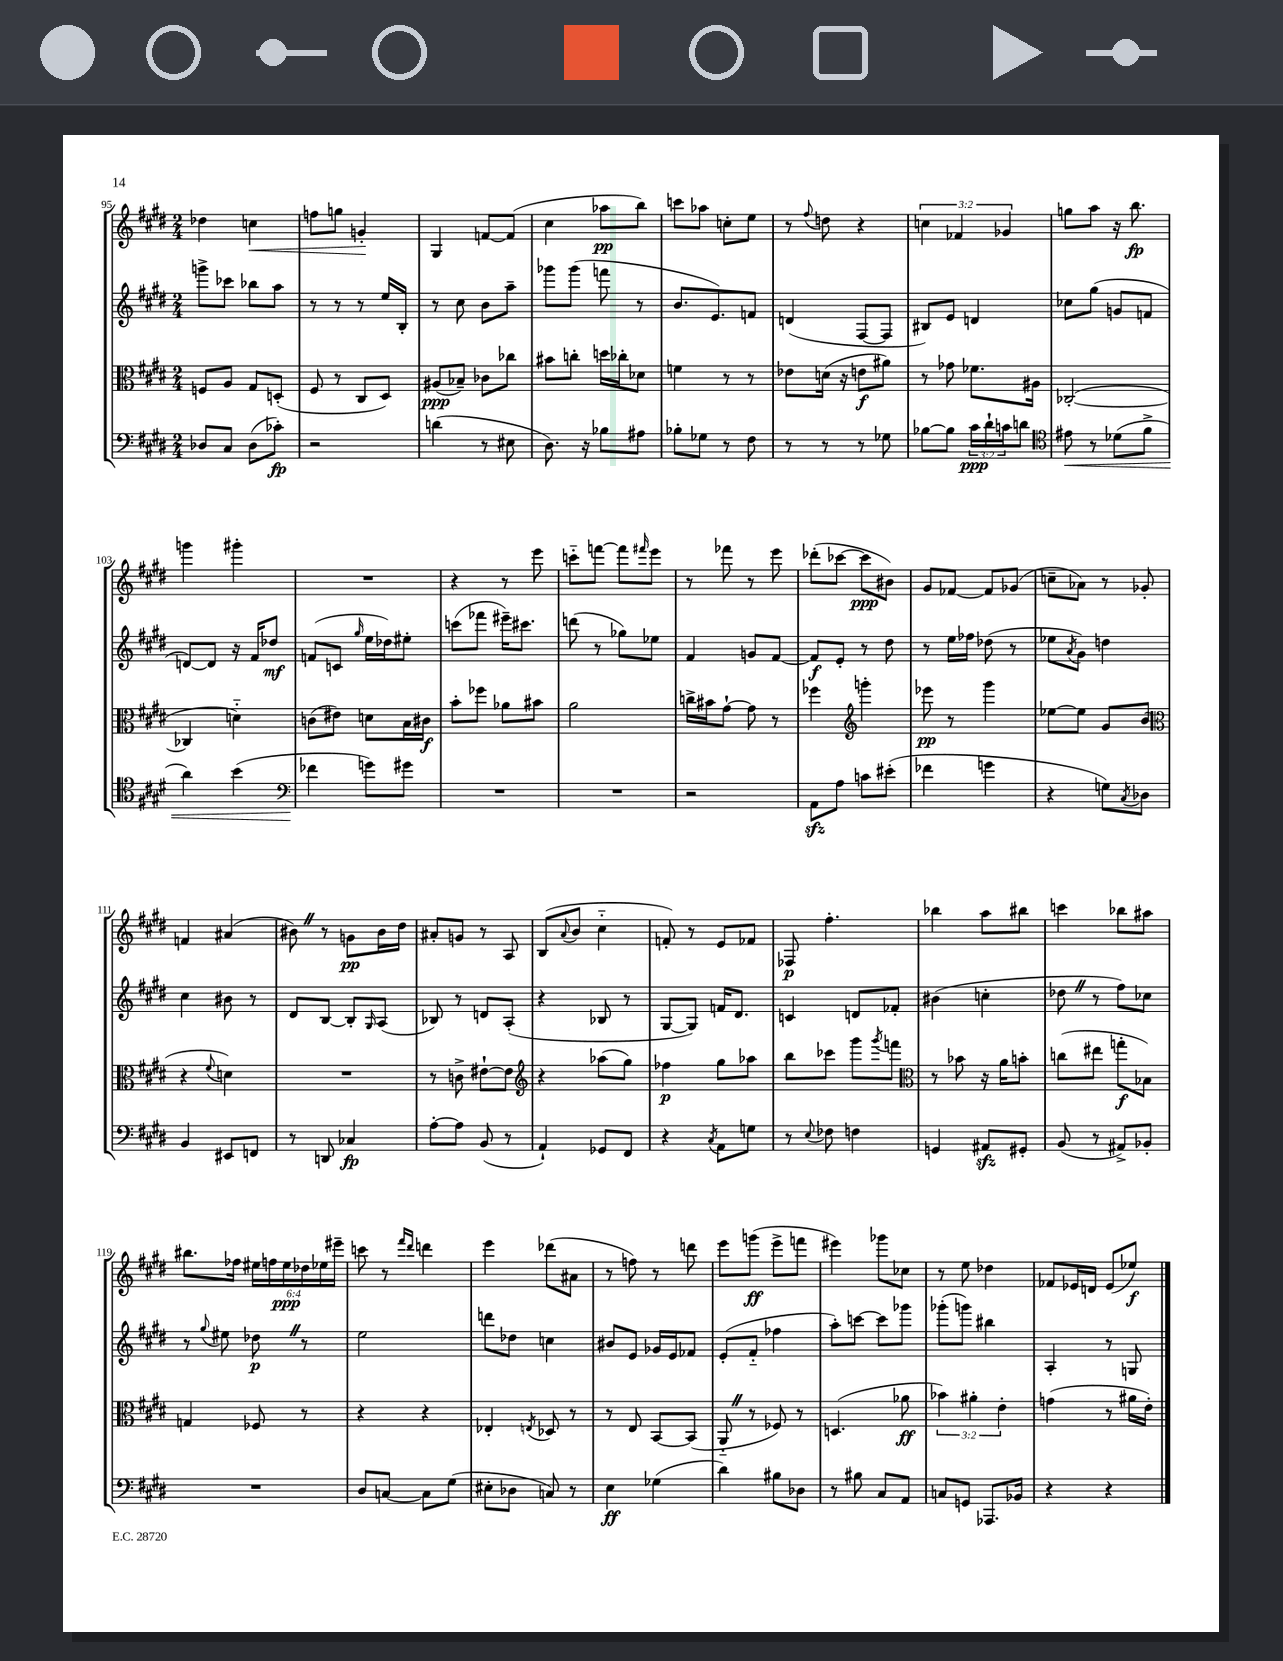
<<
\new StaffGroup <<
\new Staff = "s0" {
    \clef treble \key e \major \numericTimeSignature \time 2/4 \override Staff.TupletNumber.text = #tuplet-number::calc-fraction-text
    des''4 c''4\< |
    f''8 g''8 g'4-.\! |
    gis4 f'8~ f'8( |
    cis''4 aes''8\pp b''8) |
    c'''8 aes''8 c''8-. e''8 |
    r8 \appoggiatura { fis''8 } d''8 r4 |
    \tuplet 3/2 { c''4 fes'4 ges'4 } |
    g''8 a''8 r16 b''8.\fp |
    g'''4 gis'''4-. |
    R2 |
    r4 r8 e'''8 |
    c'''8-_ f'''8~ f'''8 \grace { fis'''16 } e'''8 |
    r8 fes'''8 r8 e'''8 |
    des'''8-.( ces'''8~ ces'''8\ppp bis'8) |
    gis'8 fes'8~ fes'8 ges'8( |
    c''8-- aes'8) r8 ges'8-. |
    f'4 ais'4( |
    bis'8) \once \override BreathingSign.text = \markup { \musicglyph "scripts.caesura.straight" } \breathe r8 g'8\pp bis'16 dis''16 |
    ais'8-. g'8 r8 a8 |
    b8( \appoggiatura { a'8 } b'8 cis''4-_ |
    f'8-.) r8 e'8 fes'8 |
    fes8\p fis''4.-. |
    bes''4 a''8 bis''8 |
    c'''4 bes''8 ais''8 |
    bis''8. fes''16 \tuplet 6/4 { eis''16 f''16 eis''16\ppp des''16 ees''16 eis'''16-- } |
    c'''8 r8 \grace { fis'''16 dis'''16 } d'''4 |
    e'''4 des'''8( ais'8 |
    r8 f''8) r8 d'''8 |
    e'''8 g'''8\ff( e'''8-> f'''8 |
    eis'''4) ges'''8 ces''8 |
    r8 e''8 des''4 |
    fes'8 ees'16 d'16 ees'8( ees''8\f) \bar "|." |
}
\new Staff = "s1" {
    \clef treble \key e \major \numericTimeSignature \time 2/4
    g'''8-> ces'''8 bes''8 a''8 |
    r8 r8 r8 e''16 b16-. |
    r8 cis''8 b'8 a''8-- |
    ges'''8 ges'''8( f'''8 r8 |
    b'8. e'8.) f'8 |
    d'4( fis8~ fis8 |
    bis8) e'8 d'4 |
    ces''8 gis''8( g'8 f'8 |
    d'8~) d'8 r16 fis'16 des''8\mf |
    f'8( c'8 \grace { gis''16 } e''16 des''16) eis''8-. |
    c'''8( fes'''8 eis'''16--) cis'''8. |
    d'''8( r8 ges''8) ees''8 |
    fis'4 g'8 fis'8~ |
    fis'8\f e'8-. r8 dis''8 |
    r8 e''16 fes''16 des''8( r8 |
    ees''8 \acciaccatura { a'8 } gis'8) d''4 |
    cis''4 bis'8 r8 |
    dis'8 b8~ b8-. \grace { gis16 } a8( |
    bes8) r8 d'8 a8-.( |
    r4 bes8 r8 |
    gis8~ gis8) f'16 dis'8. |
    c'4 d'8 fes'8-. |
    bis'4( c''4-. |
    des''8 \once \override BreathingSign.text = \markup { \musicglyph "scripts.caesura.straight" } \breathe r8 fis''8) ces''8 |
    r8 \appoggiatura { gis''8 } eis''8 des''8\p \once \override BreathingSign.text = \markup { \musicglyph "scripts.caesura.straight" } \breathe r8 |
    e''2 |
    d'''8 des''8 c''4 |
    bis'8 e'8 ges'16 e'16 fes'8 |
    e'8-.( fis'8-_ fes''4 |
    a''8-.) c'''8~ c'''8 ges'''8 |
    ges'''8-.( g'''8) bis''4 |
    a4-. r8 g8 \bar "|." |
}
\new Staff = "s2" {
    \clef alto \key e \major \numericTimeSignature \time 2/4 \override Staff.TupletNumber.text = #tuplet-number::calc-fraction-text
    f8 a8 gis8 d8-.( |
    fis8 r8 cis8 dis8) |
    ais8\ppp( bes8--) ces'8 ces''8 |
    bis'8 c''8-. d''16 ces''16-. des'8 |
    f'4 r8 r8 |
    ees'8 d'16( r16 e'8\f ais'8) |
    r8 ges'8 fes'8. ais16 |
    ces2~-.( |
    ces4 d'4-_) |
    c'8( eis'8) d'8 b16 cis'16\f |
    b'8-. fes''8 aes'8 bis'8 |
    a'2 |
    c''16-> bis'16 gis'8~-! gis'8 r8 |
    fes''4 \clef treble g'''4-. |
    ees'''8\pp r8 gis'''4 |
    ees''8~ ees''8 gis'8 b'8( |
    \clef alto r4 \appoggiatura { fis'8 } d'4) |
    R2 |
    r8 c'8-> eis'8~-! eis'8 |
    \clef treble r4 aes''8( gis''8) |
    fes''4\p gis''8 aes''8 |
    b''8 ces'''8 gis'''8 \acciaccatura { gis'''8 } f'''8 |
    \clef alto r8 bes'8 r16 a'16 b'8-. |
    c''8( eis''8 g''8-.\f bes8) |
    g4 fes8 r8 |
    r4 r4 |
    ees4-. \acciaccatura { e8 } des8 r8 |
    r8 e8 b,8~ b,8( |
    a,8-_ \once \override BreathingSign.text = \markup { \musicglyph "scripts.caesura.straight" } \breathe r8 fes8) r8 |
    d4.( aes'8\ff |
    \tuplet 3/2 { bes'4) ais'4-. e'4-. } |
    g'4( r8 ais'16 e'16-.) \bar "|." |
}
\new Staff = "s3" {
    \clef bass \key e \major \numericTimeSignature \time 2/4 \override Staff.TupletNumber.text = #tuplet-number::calc-fraction-text
    des8 cis8 des8( ces'8-.\fp) |
    r2 |
    d'4( r8 eis8 |
    dis8.) r16 bes8 ais8 |
    bes8-. ges8 r8 fis8 |
    r8 r8 r8 ges8 |
    bes8~ bes8 \tuplet 3/2 { cis'16\ppp dis'16-! c'16 } d'8 |
    \clef tenor eis'8\< r8 des'8( fis'8-> |
    a'4) b'4( |
    \clef bass fes'4\! g'8) gis'8 |
    R2 |
    R2 |
    r2 |
    a,8\sfz a8 c'8 eis'8-.( |
    fes'4 g'4 |
    r4 g8) \acciaccatura { cis8 } des8 |
    b,4 eis,8 f,8 |
    r8 d,8 ces4\fp |
    a8~-. a8 b,8( r8 |
    a,4-!) ges,8 fis,8 |
    r4 \acciaccatura { cis8 } a,8 g8 |
    r8 \appoggiatura { e8 } fes8 f4 |
    g,4 ais,8\sfz gis,8-. |
    b,8( r8 ais,8->) bes,8-. |
    R2 |
    dis8 c8~ c8 gis8( |
    eis8-. des8 c8) r8 |
    e4\ff ges4( |
    dis'4) bis8 des8 |
    r8 bis8 cis8 a,8 |
    c8 g,8 aes,,8. bes,16 |
    r4 r4 \bar "|." |
}
>>
>>
\layout { \context { \Score currentBarNumber = #95 } }
